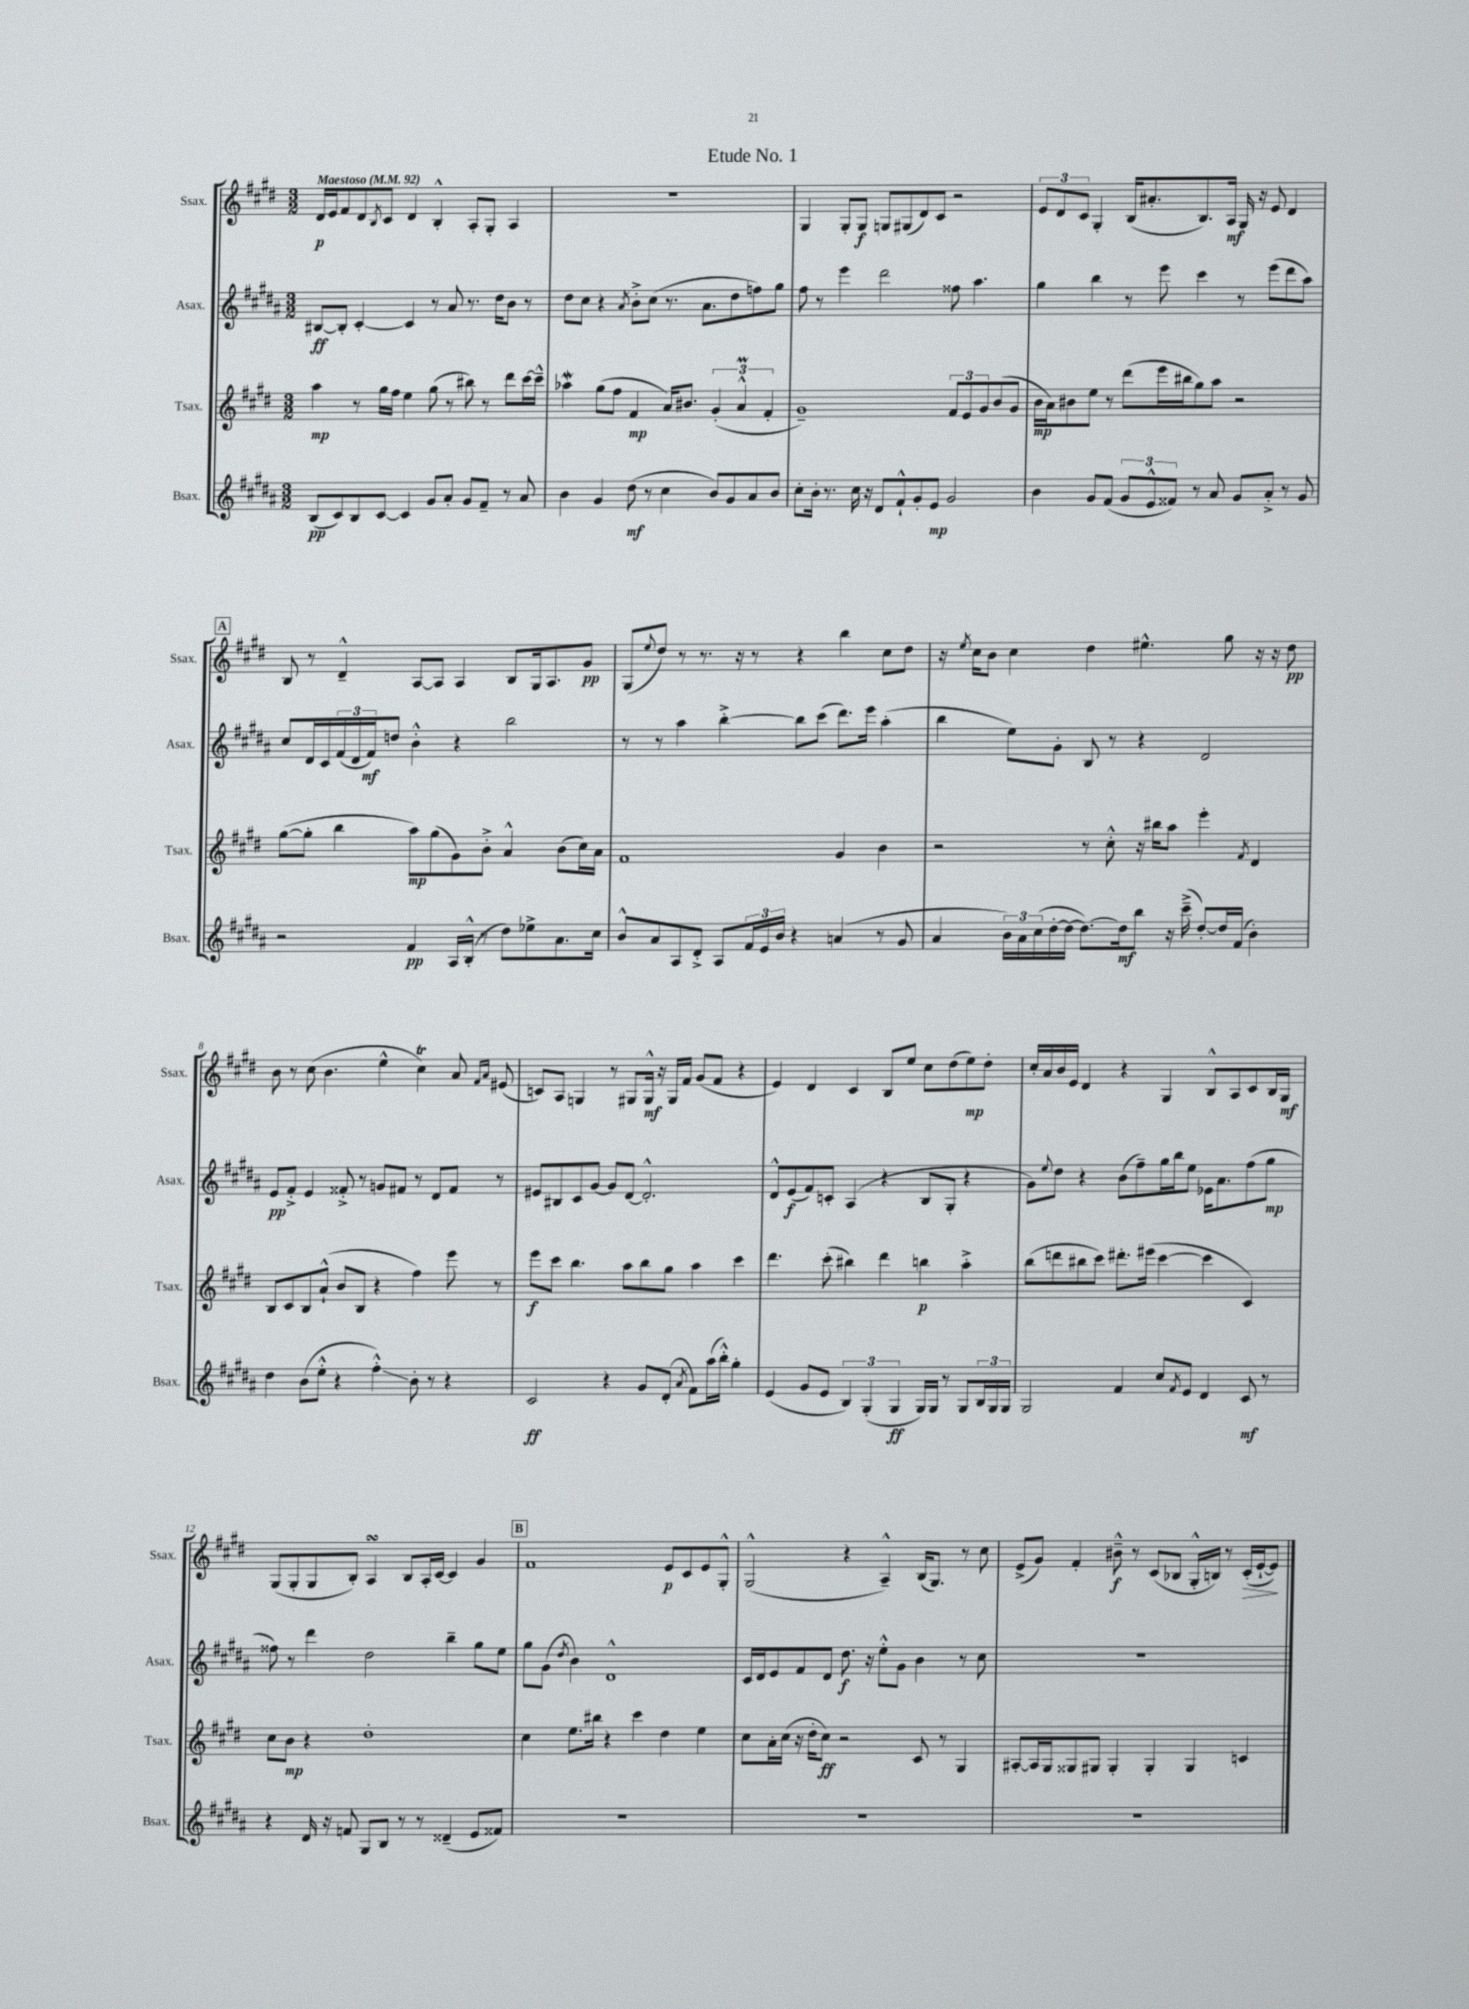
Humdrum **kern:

**kern	**kern	**kern	**kern
*staff4	*staff3	*staff2	*staff1
*clefG2	*clefG2	*clefG2	*clefG2
*k[f#c#g#d#a#]	*k[f#c#g#d#]	*k[f#c#g#d#a#]	*k[f#c#g#d#]
*M3/2	*M3/2	*M3/2	*M3/2
*MM92	*MM92	*MM92	*MM92
(8B	4aa	[8B#	16d#
.	.	.	16e
8c#)	.	8B#']	8f#
8B	8r	[4c#'	8d#
.	.	.	8qB
[8c#	16gg#	.	8c#
.	16ff#	.	.
4c#]	4ee	4c#]	4d#
8g#	(8gg#	8r	4B'^^
8a#'	8r	8a#	.
8g#	8bb#)	8.r	8A'
8f#~	8r	.	8G#'
.	.	16dd#	.
8r	8ddd#	8b	4A
8a#	[16ccc#	8r	.
.	16ccc#~^^]	.	.
=	=	=	=
4b	4aa-	8dd#	1.r
.	.	8cc#	.
4g#	(8gg#	4r	.
.	8ff#	.	.
.	.	8qa#	.
(8dd#	4f#	8b'^	.
8r	.	(8cc#	.
4cc#	16a)	8.r	.
.	8.b#	.	.
.	.	8.a#	.
8b)	(6g#'	.	.
8g#	.	8dd#	.
.	6a^^	.	.
8a#	.	8ff)	.
.	6f#'	.	.
8b	.	8gg#	.
=	=	=	=
8cc#'	1g#~)	8ff#	4G#
16b'	.	8r	.
8.r	.	.	.
.	.	4eee	8G#'
16cc#	.	.	8G#
16r	.	.	.
8d#	.	2ddd#	8G
8f#`^^	.	.	(8G#
8g#'	.	.	8d#)
8e	.	.	8c#
2g#	12f#	8ff##	2r
.	12e	.	.
.	.	4.aa#	.
.	12g#	.	.
.	(8b	.	.
.	8g#	.	.
=	=	=	=
4b	16b	4gg#	12e
.	16a)	.	.
.	.	.	12d#
.	8b#	.	.
.	.	.	12c#
8g#	8ee	4bb	4G#'
(8f#	8r	.	.
12g#	(8ddd#	8r	(16B
.	.	.	8.a#'
12e^^	.	.	.
.	16eee	8eee	.
12f##)	.	.	.
.	16bb#	.	.
8r	8gg#)	4ccc#	8.B)
8a#	8aa	.	.
.	.	.	16A
8g#	2r	8r	16G#
.	.	.	16r
8a#'^	.	(8eee	8e
8r	.	8ddd#	4d#
8g#	.	8aa#)	.
=	=	=	=
2r	([8gg#	8cc#	8B
.	8gg#']	16d#	8r
.	.	16c#	.
.	4bb	(24f#	4d#~^^
.	.	24d#	.
.	.	24f#)	.
.	.	8dd	.
4f#	8aa)	4b'^^	[8A
.	(8gg#	.	8A]
16A#	8g#)	4r	4A
(16B'^^	.	.	.
8r	8b'^	.	.
8dd#)	4a^^	2bb	8B
8ee-^	.	.	16G#
.	.	.	8.A
8.a#	(8b	.	.
.	16cc#)	.	8g#
16cc#	16a	.	.
=	=	=	=
8b^^	1f#	8r	(8G#
.	.	.	8qqee
8a#	.	8r	8dd#)
8A#	.	4aa#	8r
8d#'^	.	.	8.r
8A#	.	[4bb'^	.
.	.	.	16r
24f#	.	.	8r
24e	.	.	.
24b	.	.	.
4r	.	8bb]	4r
.	.	(8ccc#	.
(4a	4g#	8.ddd#)	4bb
.	.	16eee	.
8r	4b	(4aa#'	8cc#
8g#	.	.	8dd#
=	=	=	=
4a#	2r	4bb	16r
.	.	.	8qee
.	.	.	16cc#
.	.	.	8b
24b)	.	8ee)	4cc#
24a#	.	.	.
(24cc#	.	.	.
[16dd#'	.	8g#'	.
16dd#_	.	.	.
8.dd#_)	8r	8B	4dd#
.	8cc#'^^	8r	.
16dd#]	.	.	.
8bb	16r	4r	4.ee#^^
.	16bb#	.	.
16r	8aa	.	.
(16ccc#~^	.	.	.
[8dd#')	4eee'	2d#	.
16dd#]	.	.	8gg#
(16f#	.	.	.
.	8qf#	.	.
4b')	4d#	.	16r
.	.	.	16r
.	.	.	8dd#
=	=	=	=
4dd#	8B	8e	8b
.	8c#	8f#'^	8r
(8b	8B	4e	(8cc#
8ee'^^	(8a`^^	.	4.b
4r	8b	8f##'^	.
.	8B	8r	.
4ff#'^^)	4r	8g	4ee^^
.	.	8f#	.
8b'	4ff#)	8r	4cc#)
8r	.	8d#	.
4r	8eee	8f#	8a
.	.	.	16qqf#
.	.	.	16qqa
.	8r	8r	(8e#
=	=	=	=
2c#	8eee	8e#	8c)
.	8ccc#	8B#	8A
.	4.bb	8c#	4G
.	.	[8g#	.
4r	.	8g#]	8r
.	8aa	[8d#	8G#
8g#	8bb	2.d#'^^]	16G#^^
.	.	.	16r
(8d#'	8gg#	.	16G#
.	.	.	16f#
8qa#	.	.	.
8f#)	4aa	.	(8g#
(16aa#	.	.	8f#
16bb'^^)	.	.	.
4gg#'	4ccc#	.	4r
=	=	=	=
(4e	4.ddd#	8d#^^	4e)
.	.	(8e	.
8g#	.	8f#)	4d#
8e	(8ccc#'	8c'	.
6B)	4bb#)	(4A#	4c#
(6G#'	.	.	.
.	4ddd#	4r	8B
6G#	.	.	.
.	.	.	8ee
16G#)	4bb	8B	8cc#
16G#	.	.	.
8r	.	8G#'	(8dd#
8G#	4aa'^	4r	8ee)
24B	.	.	8dd#'
24G#	.	.	.
24G#	.	.	.
=	=	=	=
2G#	(8bb	8g#)	16cc#'
.	.	.	16a
.	.	8qqee	.
.	8ddd	8dd#	16b
.	.	.	16e
.	8bb#	4r	4d#
.	8ccc#)	.	.
4f#	8.ddd#'	(8b	4r
.	.	8ff#~)	.
.	(16eee#	.	.
8cc#	[4ccc#	16gg#	4G#
.	.	16bb	.
8qf#	.	.	.
8e	.	8ee	.
4d#	4ccc#]	16e-	8B^^
.	.	8.a#	.
.	.	.	8A
8c#	4c#)	(8ff#	8c#
8r	.	8gg#	16B
.	.	.	16G#
=	=	=	=
4r	8cc#	8ff##)	(8G#
.	8b	8r	8G#'
16d#	4r	4ddd#	8G#
16r	.	.	.
8f	.	.	8B')
8G#	1dd#'	2dd#	4A
8B	.	.	.
8r	.	.	8B
8r	.	.	16A'
.	.	.	[16c#
(4d##~	.	4bb~	4c#]
8e	.	8gg#	4g#
8f##)	.	8ee	.
=	=	=	=
1.r	4cc#	8gg#	1f#
.	.	(8g#	.
.	.	8qdd#	.
.	8.ee	4b)	.
.	16bb#	.	.
.	4r	1d#^^	.
.	4ccc#	.	.
.	4dd#	.	8e
.	.	.	8c#
.	4ee	.	8e
.	.	.	8G#'^^
=	=	=	=
1.r	8cc#	16c#	(2G#^^
.	.	16d#	.
.	16a'	8e	.
.	(16cc#	.	.
.	16r	8f#	.
.	16dd#'	.	.
.	8cc#)	8d#	.
.	2r	8.dd#	4r
.	.	16r	.
.	.	8ee'^^	4A~^^)
.	.	8g#	.
.	8c#	4b	(16B
.	.	.	8.G#)
.	8r	.	.
.	4G#	8r	8r
.	.	8cc#	8cc#
=	=	=	=
1.r	[8A#'	1.r	(8e^
.	16A#]	.	8g#)
.	16G#	.	.
.	8G##	.	4f#'
.	8G#	.	.
.	4G#'	.	8b#~^^
.	.	.	8r
.	4G#'	.	(8c#
.	.	.	8B-
.	4G#	.	16G#'^^
.	.	.	16B)
.	.	.	8r
.	4c	.	(16c#'
.	.	.	[16e`
.	.	.	8e])
==	==	==	==
*-	*-	*-	*-
